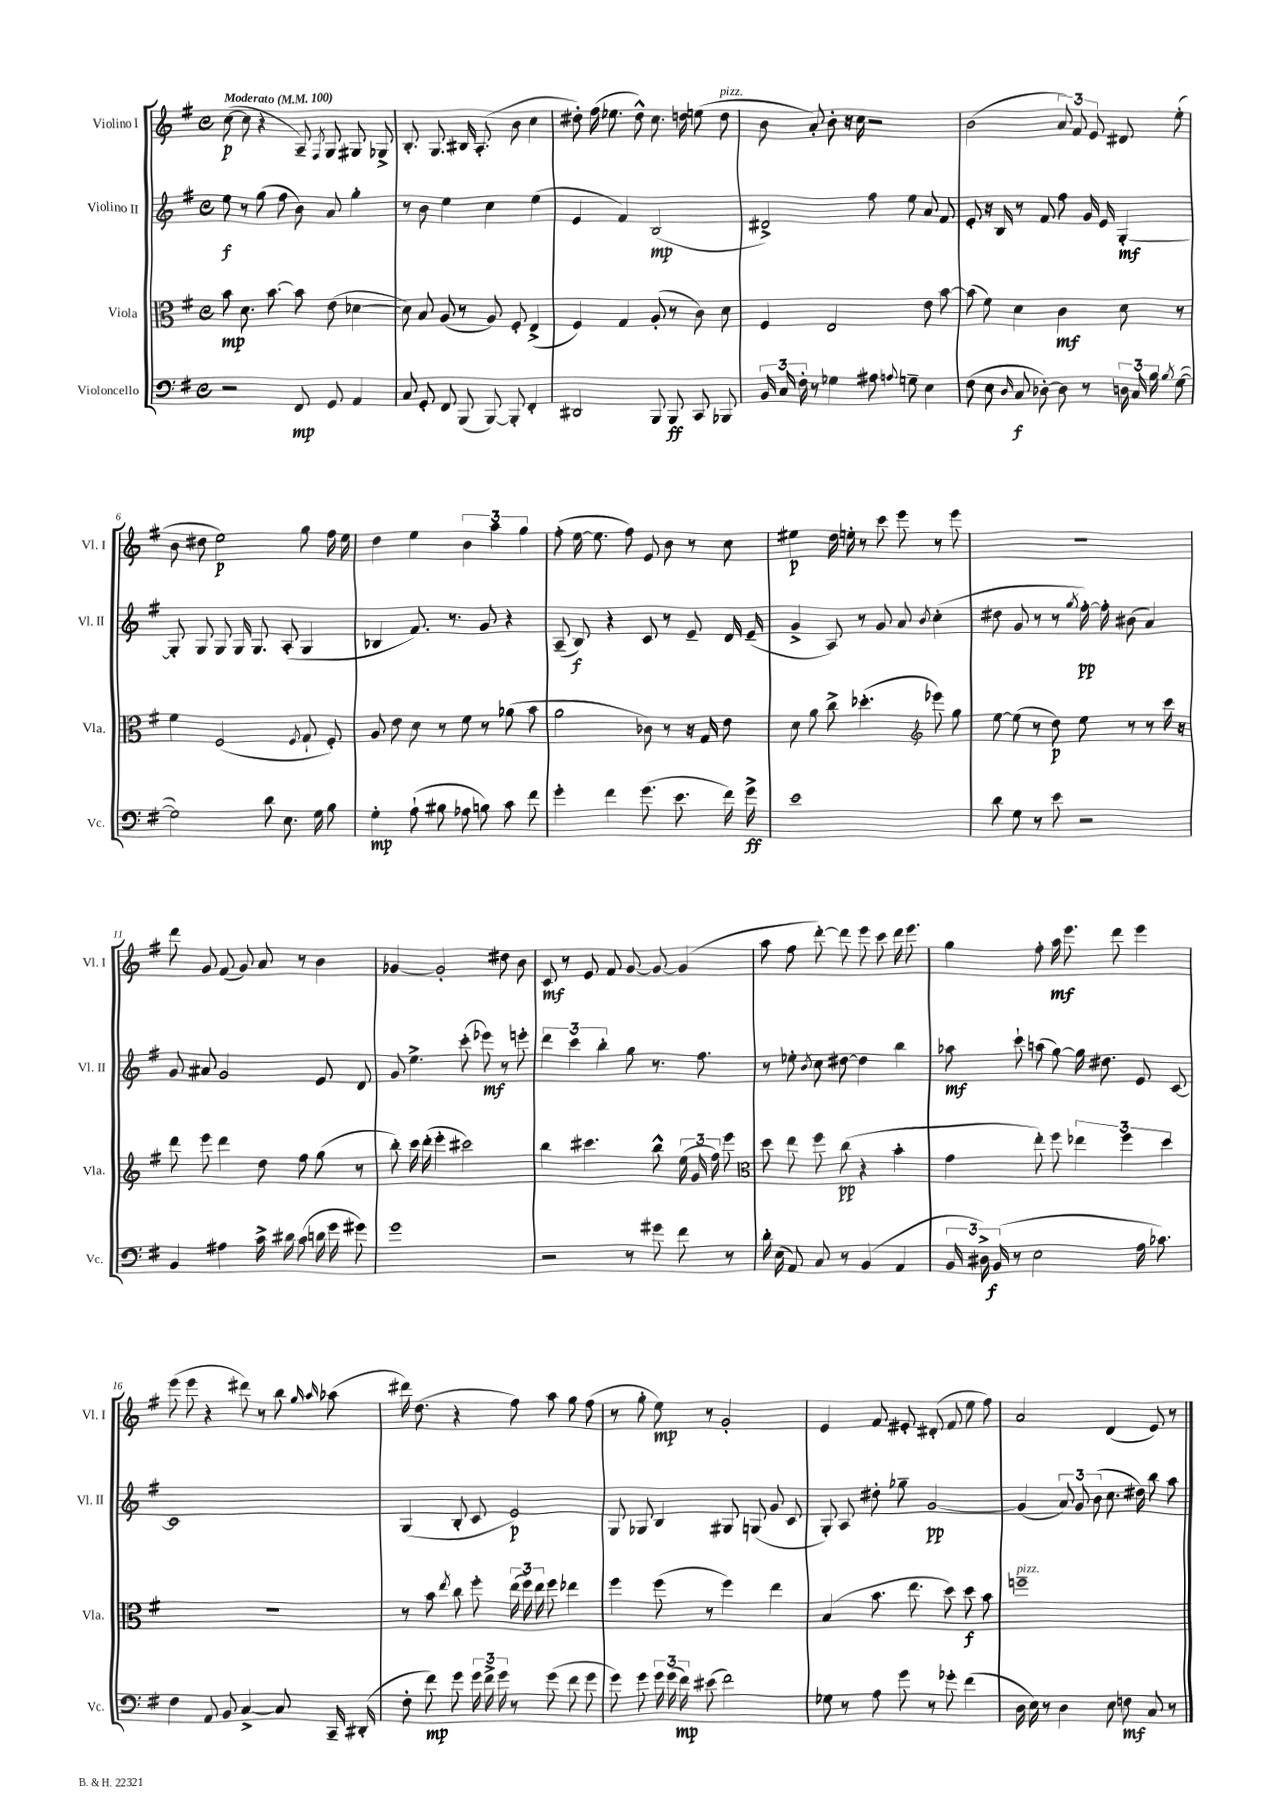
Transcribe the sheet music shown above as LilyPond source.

<<
\new StaffGroup <<
\new Staff = "s0" \with { instrumentName = "Violino I" shortInstrumentName = "Vl. I" } {
    \clef treble \key g \major \defaultTimeSignature \time 4/4 \tempo "Moderato" 4 = 100
    \autoBeamOff c''8~\p( c''8 r4 a8--) \acciaccatura { fis8 } g8 gis8 ges8-> |
    b8.-. g8. bis16 a8.-.( b'8 c''4 |
    dis''8-.) fis''16( ees''8. dis''8-^) c''8. d''16 e''8( d''8^\markup { \italic "pizz." } |
    b'8 a'8-.) b'8-. r16 c''16 r2 |
    b'2( \tuplet 3/2 { a'8) fis'8 e'8 } dis'8 e''8-.( |
    b'8 dis''8 e''2\p) g''8 fis''16 e''16 |
    d''4 e''4 \tuplet 3/2 { b'4 a''4 g''4 } |
    fis''8-.( e''16~ e''8. fis''8) e'8 b'8 r8 c''8 |
    eis''4\p d''16 e''16-. r8 c'''8 e'''8 r8 e'''8 |
    R1 |
    d'''8 g'8 fis'8( g'8) a'8 r8 b'4 |
    ges'4~ ges'2-. dis''8 b'8 |
    c'8\mf r8 e'8 fis'8 g'8~ g'8~ g'4( |
    a''8 fis''8 d'''8~-.) d'''8 e'''8 c'''8 d'''16 e'''8. |
    g''4 fis''8-. a''16\mf e'''8. d'''8 e'''4 |
    e'''8( e'''8 r4 dis'''8) r8 b''8 \grace { g''16 a''16 } aes''8( |
    dis'''16) d''8.( r4 fis''8) a''8 g''8 fis''8( |
    r8 g''8-. e''8\mp) r8 g'2-. |
    e'4 fis'8 eis'8-. dis'8-.( fis'8 e''8 fis''8) |
    a'2 d'4( e'8) r8 \bar "|." |
}
\new Staff = "s1" \with { instrumentName = "Violino II" shortInstrumentName = "Vl. II" } {
    \clef treble \key g \major \defaultTimeSignature \time 4/4
    \autoBeamOff e''8\f r8 g''8( fis''8 b'8) a'8 g''4-. |
    r8 b'8 e''4 c''4 e''4( |
    e'4 fis'4) b2\mp( |
    dis'2->) fis''8 e''8 a'8 fis'8 |
    e'8-. r16 b16 r8 fis'8 fis''8 g'16 e'16 g4~-.\mf |
    g8-. g8 g8 g16 g8. a8-.( g4 |
    bes4 fis'8.) r8. g'8 r4 |
    a8--( b8\f) r4 c'8 r8 e'8-- d'16 e'16--( |
    g'4-> a8) r8 g'8 a'8 \acciaccatura { b'8 } c''4-.( |
    dis''8 g'8 r8 r8 \acciaccatura { g''8 } fis''16~-.\pp) fis''16-. bis'8( a'4) |
    g'8 ais'8 g'2 e'8 d'8 |
    g'8 e''4.-> c'''8-.( ees'''8\mf) r8 e'''8-. |
    \tuplet 3/2 { d'''4 c'''4 b''4-. } g''8 r8. fis''8. |
    r8 ees''8-. \acciaccatura { b'8 } c''8 dis''8~ dis''4 b''4 |
    aes''8\mf c'''8-! a''8( g''8~) g''16 dis''8. e'8 c'8~ |
    c'1 |
    g4( b8-. c'8 e'2\p) |
    g8 ges8 b4 gis8 g8( g'8 c'8 |
    g8-.) a8 dis''8-. ges''8-- g'2~\pp |
    g'4( \tuplet 3/2 { a'8) g'8 b'8( } c''8. dis''16) b''8 a''8 \bar "|." |
}
\new Staff = "s2" \with { instrumentName = "Viola" shortInstrumentName = "Vla." } {
    \clef alto \key g \major \defaultTimeSignature \time 4/4
    \autoBeamOff b'8\mp d'8. b'8.~ b'8 e'8( des'4~ |
    des'8) b8 a8( r8 a8) fis8-. e4->( |
    fis4) g4 a8-.( r8 c'8) d'8 |
    fis4 e2 e'8 b'8~ |
    b'8( fis'8) d'4 c'4\mf d'8 r8 |
    fis'4 fis2( \acciaccatura { fis8 } g8-! fis8-.) |
    a8 e'8 d'8 r8 fis'8 r8 aes'8( b'8 |
    a'2 ces'8) r8 r16 g16 e'8 |
    d'8 a'8 c''8-> des''4.-.( \clef treble ees'''8) g''8 |
    e''8~ e''8( r8 d''8\p) e''8 r8 r8 c'''16 r16 |
    d'''8 e'''8 d'''4 d''8 fis''8 g''8( r8 |
    b''8-.) c'''16 d'''16-.( e'''4-. cis'''2) |
    b''4 cis'''4. b''8-^ \tuplet 3/2 { e''16( g'16 fis''16) } e'''8 |
    \clef alto d''8 e''8 fis''8 c''8\pp( r4 b'4-. |
    g'4 e''8-.) fis''8 \tuplet 3/2 { ees''4 fis''4 d''4 } |
    R1 |
    r8 b'8 \acciaccatura { e''8 } c''8 fis''8-. \tuplet 3/2 { e''16( fis''16) e''16 } fis''8 ees''4 |
    fis''4 fis''8( r8 fis''4) e''4 |
    b4( b'8. e''8. d''8) d''8\f b'8 |
    f''1--^\markup { \italic "pizz." } \bar "|." |
}
\new Staff = "s3" \with { instrumentName = "Violoncello" shortInstrumentName = "Vc." } {
    \clef bass \key g \major \defaultTimeSignature \time 4/4
    \autoBeamOff r2 fis,8\mp g,8 a,4 |
    c8 g,8-. fis,8 b,,8( b,,8~) b,,8-. fis,4-. |
    dis,2 b,,8 b,,8\ff c,8 bes,,8 |
    \tuplet 3/2 { b,16 c16 fis16-. } r8 ges4 ais8 \appoggiatura { a8 } g8-- e4 |
    fis8( e8 \grace { d16 } c8\f des8~-.) des8 r8 \tuplet 3/2 { d16 c16 b16 } \acciaccatura { b8 } g8~( |
    g2) d'8 e8. g16 b8 |
    g4-.\mp a8-!( bis8 aes8 b8) c'8 fis'8 |
    g'4-. fis'4 g'8.( e'8. fis'16) g'16->\ff |
    e'1 |
    d'8 g8 r8 e'8 r2 |
    b,4 ais4 c'16-> dis'16 c'8( d'16 g'16 gis'8) |
    g'1 |
    r2 r8 gis'8 fis'8 r8 |
    d'16-. e16( a,8) c8 r8 b,4( a,4 |
    \tuplet 3/2 { b,16 dis16->) b,16\f( } r8 e2 a16 ces'8.) |
    fis4 a,8 b,8 c4~-> c8 c,16-- dis,16-.( |
    fis8-. fis'8\mp) g'8 \tuplet 3/2 { g'16 fis'16-> g'16 } r8 g'8( fis'8 g'8 |
    g'8) g'8 \tuplet 3/2 { g'16 g'16( fis'16\mp) } eis'8( fis'2) |
    ges8 r8 a8 g'8 r8 ges'8-. fis'4( |
    d16 e16) r8 d4 e8 f8\mf c8 r8 \bar "|." |
}
>>
>>
